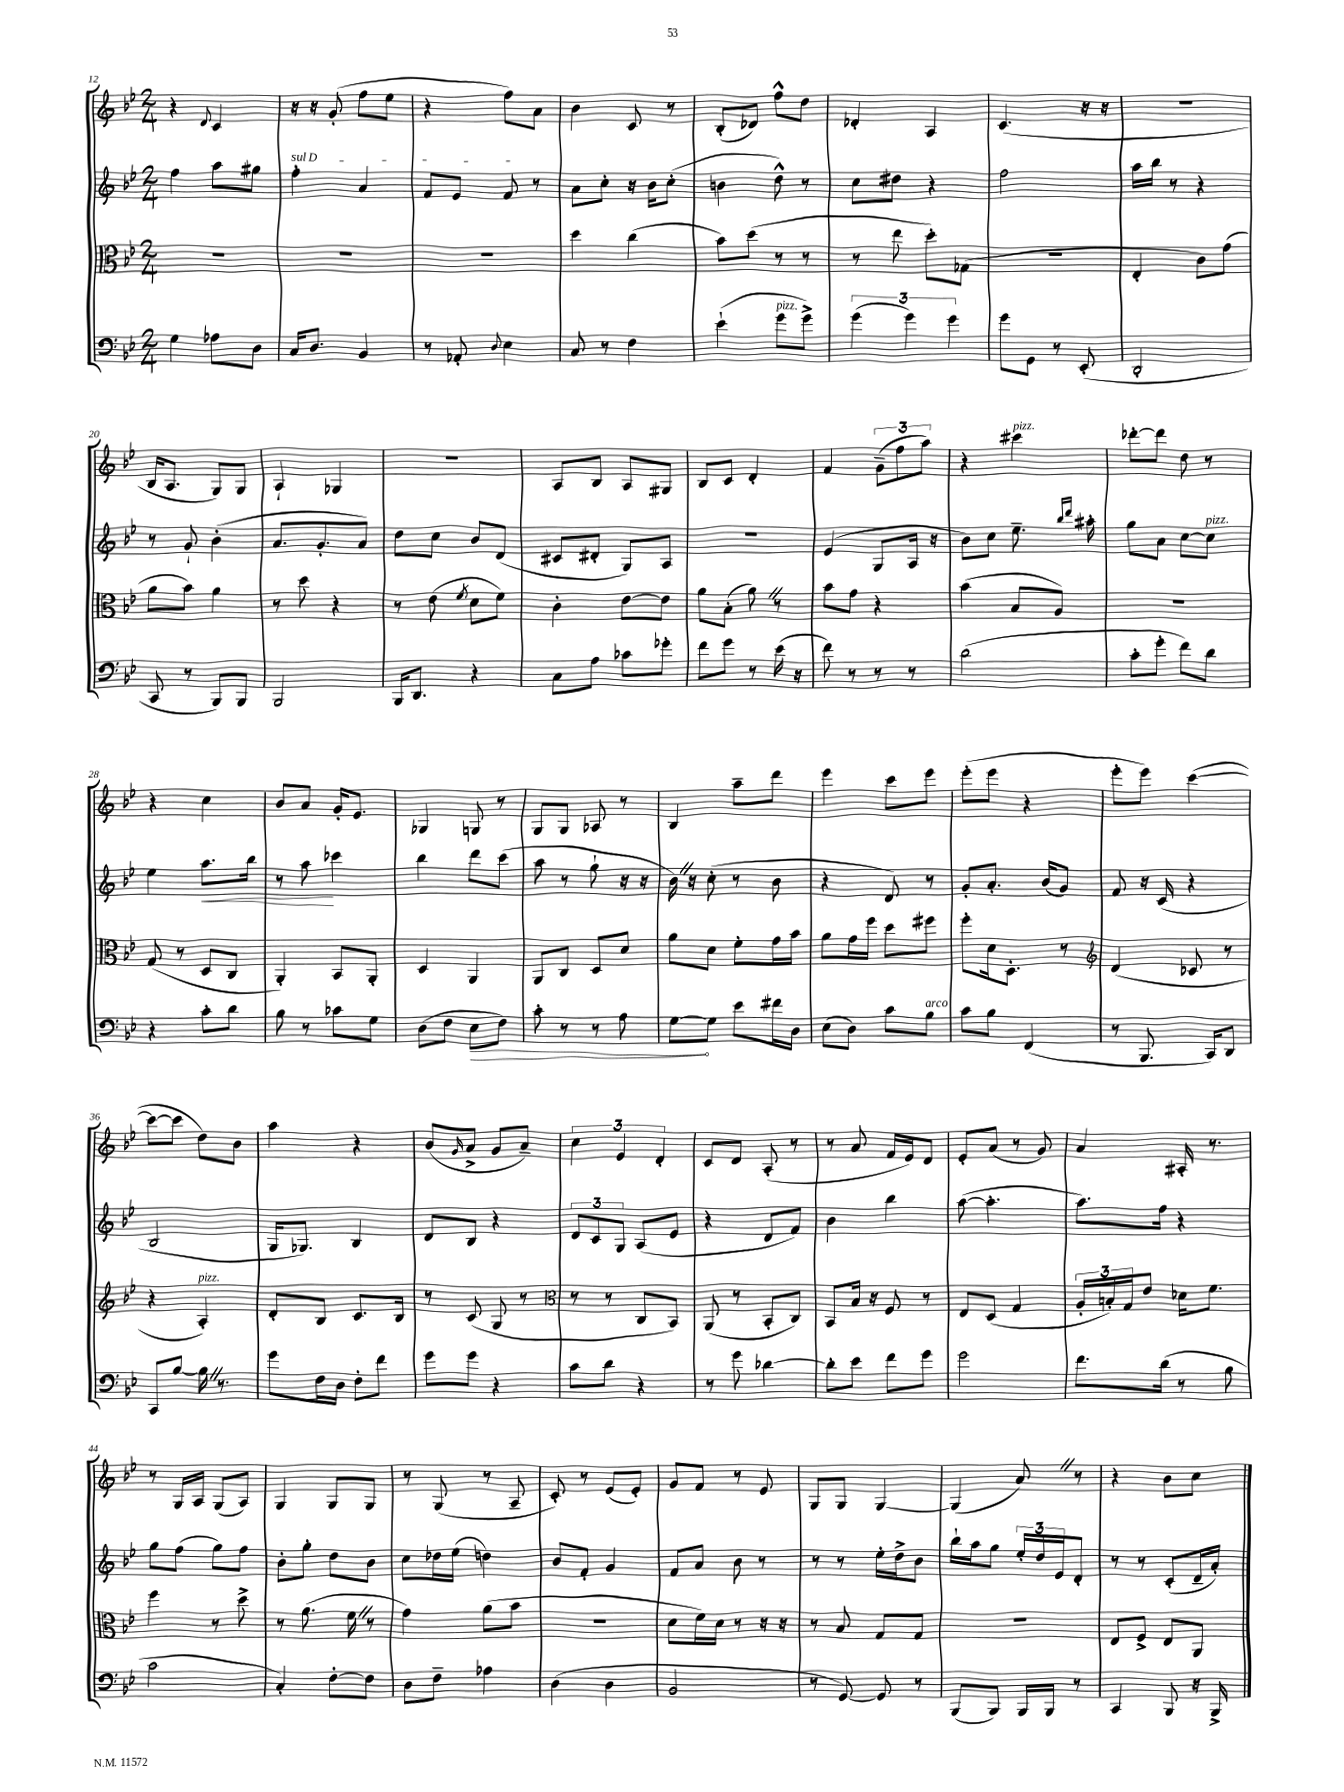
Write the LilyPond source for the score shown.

<<
\new StaffGroup <<
\new Staff = "s0" {
    \clef treble \key bes \major \numericTimeSignature \time 2/4
    r4 \appoggiatura { d'8 } c'4 |
    r16 r16 g'8-.( f''8 ees''8 |
    r4 f''8) a'8 |
    bes'4 c'8 r8 |
    bes8-.( des'8) f''8-^ d''8 |
    des'4-. a4 |
    c'4.( r16 r16 |
    r2 |
    bes16 a8. g8) g8 |
    a4-! ges4 |
    R2 |
    a8 bes8 a8 gis8 |
    bes8 c'8 d'4-. |
    f'4 \tuplet 3/2 { g'8--( f''8 a''8) } |
    r4 cis'''4^\markup { \italic "pizz." } |
    des'''8~-. des'''8 d''8 r8 |
    r4 c''4 |
    bes'8 a'8 g'16-. ees'8. |
    ges4 g8 r8 |
    g8 g8 aes8 r8 |
    bes4 a''8-- d'''8 |
    ees'''4 c'''8 ees'''8 |
    ees'''8-.( ees'''8 r4 |
    ees'''8-. ees'''8) c'''4~( |
    c'''8~ c'''8 d''8) bes'8 |
    a''4 r4 |
    bes'8( \grace { g'16 } a'8-> g'8 a'8--) |
    \tuplet 3/2 { c''4 ees'4 d'4-. } |
    c'8 d'8 a8-.( r8 |
    r8 a'8 f'16 ees'16) d'8 |
    ees'8-. a'8( r8 g'8) |
    a'4 ais16-. r8. |
    r8 g16 a16 g8( a8) |
    g4 g8 g8 |
    r8 g8( r8 a8-- |
    c'8-.) r8 ees'8( ees'8-.) |
    g'8 f'8 r8 ees'8 |
    g8 g8 g4~ |
    g4( a'8) \once \override BreathingSign.text = \markup { \musicglyph "scripts.caesura.straight" } \breathe r8 |
    r4 bes'8 c''8 \bar "|." |
}
\new Staff = "s1" {
    \clef treble \key bes \major \numericTimeSignature \time 2/4
    f''4 a''8 gis''8 |
    \once \override TextSpanner.bound-details.left.text = \markup { \italic "sul D" } f''4-.\startTextSpan a'4 |
    f'8 ees'8 f'8\stopTextSpan r8 |
    a'8 c''8-. r16 bes'16 c''8-.( |
    b'4 d''8-^) r8 |
    c''8 dis''8 r4 |
    f''2 |
    a''16 bes''16 r8 r4 |
    r8 g'8-! bes'4-.( |
    a'8. g'8.-. a'8) |
    d''8 c''8 bes'8 d'8( |
    cis'8 dis'8-. g8) a8 |
    R2 |
    ees'4( g8 a16 r16 |
    bes'8) c''8 ees''8.-- \grace { bes''16 d'''16 } ais''16-. |
    g''8 a'8 c''8~ c''8^\markup { \italic "pizz." } |
    ees''4 a''8.\< bes''16 |
    r8 a''8\! ces'''4 |
    bes''4 d'''8 c'''8( |
    a''8 r8 g''8-! r16 r16 |
    bes'16) \once \override BreathingSign.text = \markup { \musicglyph "scripts.caesura.straight" } \breathe r16 c''8-.( r8 bes'8 |
    r4 d'8) r8 |
    g'8-. a'8.-. bes'16( g'8) |
    f'8 r16 c'16( r4 |
    bes2 |
    g16 ges8.) bes4 |
    d'8 bes8 r4 |
    \tuplet 3/2 { d'8 c'8 g8 } a8( ees'8 |
    r4 d'8 f'8) |
    bes'4 bes''4 |
    a''8~( a''4.-. |
    a''8.) f''16 r4 |
    g''8 f''8( g''8) f''8 |
    bes'8-. g''8-. d''8 bes'8 |
    c''8 des''16 ees''16( d''4) |
    bes'8 f'8-. g'4 |
    f'8 a'8 bes'8 r8 |
    r8 r8 ees''16-. d''16-> bes'8 |
    bes''16-! a''16 g''8 \tuplet 3/2 { ees''16-. d''16 ees'16 } d'8-. |
    r8 r8 c'8-.( d'16-- a'16-.) \bar "|." |
}
\new Staff = "s2" {
    \clef alto \key bes \major \numericTimeSignature \time 2/4
    R2 |
    R2 |
    R2 |
    d''4 c''4( |
    bes'8) d''8( r8 r8 |
    r8 ees''8 d''8-.) ges8( |
    R2 |
    ees4-. c'8) g'8( |
    a'8 bes'8) a'4 |
    r8 d''8 r4 |
    r8 ees'8( \acciaccatura { f'8 } d'8 f'8) |
    c'4-. ees'8~ ees'8 |
    a'8 bes8-.( a'8) \once \override BreathingSign.text = \markup { \musicglyph "scripts.caesura.straight" } \breathe r8 |
    bes'8 g'8 r4 |
    bes'4( bes8 a8) |
    r2 |
    g8( r8 d8 c8 |
    a,4-.) bes,8 a,8-. |
    d4 a,4 |
    a,8 c8 d8 d'8 |
    a'8 d'8 f'8-. g'16 bes'16 |
    a'8 g'16 f''16 d''8 fis''8 |
    f''8-. d'16 d8.-. r8 |
    \clef treble d'4( ces'8 r8 |
    r4 a4-.^\markup { \italic "pizz." }) |
    d'8-. bes8 c'8. bes16 |
    r8 c'8( g8 r8 |
    \clef alto r8 r8 c8 bes,8) |
    a,8( r8 bes,8-. c8) |
    bes,8 bes16 r16 f8 r8 |
    ees8 d8( g4 |
    \tuplet 3/2 { a16-. b16-.) g16 } ees'8 des'16 f'8. |
    f''4 r8 d''8-> |
    r8 a'8.( f'16 \once \override BreathingSign.text = \markup { \musicglyph "scripts.caesura.straight" } \breathe r8 |
    g'4) a'8( bes'8 |
    R2 |
    d'8 f'16) d'16 r8 r16 r16 |
    r8 bes8 g8 g8 |
    R2 |
    ees8 f8-> ees8 a,8 \bar "|." |
}
\new Staff = "s3" {
    \clef bass \key bes \major \numericTimeSignature \time 2/4
    g4 aes8 d8 |
    c16 d8. bes,4 |
    r8 aes,8-. \appoggiatura { d8 } ees4 |
    c8 r8 f4 |
    ees'4-!( g'8^\markup { \italic "pizz." } g'8->) |
    \tuplet 3/2 { g'4( g'4) g'4 } |
    g'8 g,8 r8 ees,8-.( |
    d,2-. |
    c,8 r8 bes,,8) bes,,8 |
    bes,,2 |
    bes,,16 d,8. r4 |
    c8 a8 ces'8 ges'8-. |
    f'8 g'8 r8 ees'16( r16 |
    f'8) r8 r8 r8 |
    d'2( |
    c'8-. g'8-. f'8) d'8 |
    r4 c'8-. d'8 |
    bes8 r8 ces'8 g8 |
    d8( f8 \once \override Hairpin.circled-tip = ##t ees8\> f8) |
    c'8-. r8 r8 a8 |
    g8~\! g8 ees'8 fis'16 d16 |
    ees8( d8) c'8 bes8^\markup { \italic "arco" } |
    c'8 bes8 f,4( |
    r8 bes,,8. c,16) d,8 |
    c,8 bes8~ bes16 \once \override BreathingSign.text = \markup { \musicglyph "scripts.caesura.straight" } \breathe r8. |
    g'8 f16 d16 f8-. f'8 |
    g'8 g'8 r4 |
    c'8 d'8 r4 |
    r8 g'8 des'4~ |
    des'8-. ees'8 f'8 g'8 |
    g'2 |
    f'8. d'16( r8 bes8 |
    c'2 |
    c4-.) f8~-. f8 |
    d8 f8-- aes4 |
    d4( d4 |
    bes,2 |
    r8 g,8~) g,8 r8 |
    bes,,8( bes,,8) bes,,16 bes,,16 r8 |
    c,4 bes,,8 r16 bes,,16-> \bar "|." |
}
>>
>>
\layout { \context { \Score currentBarNumber = #12 } }
